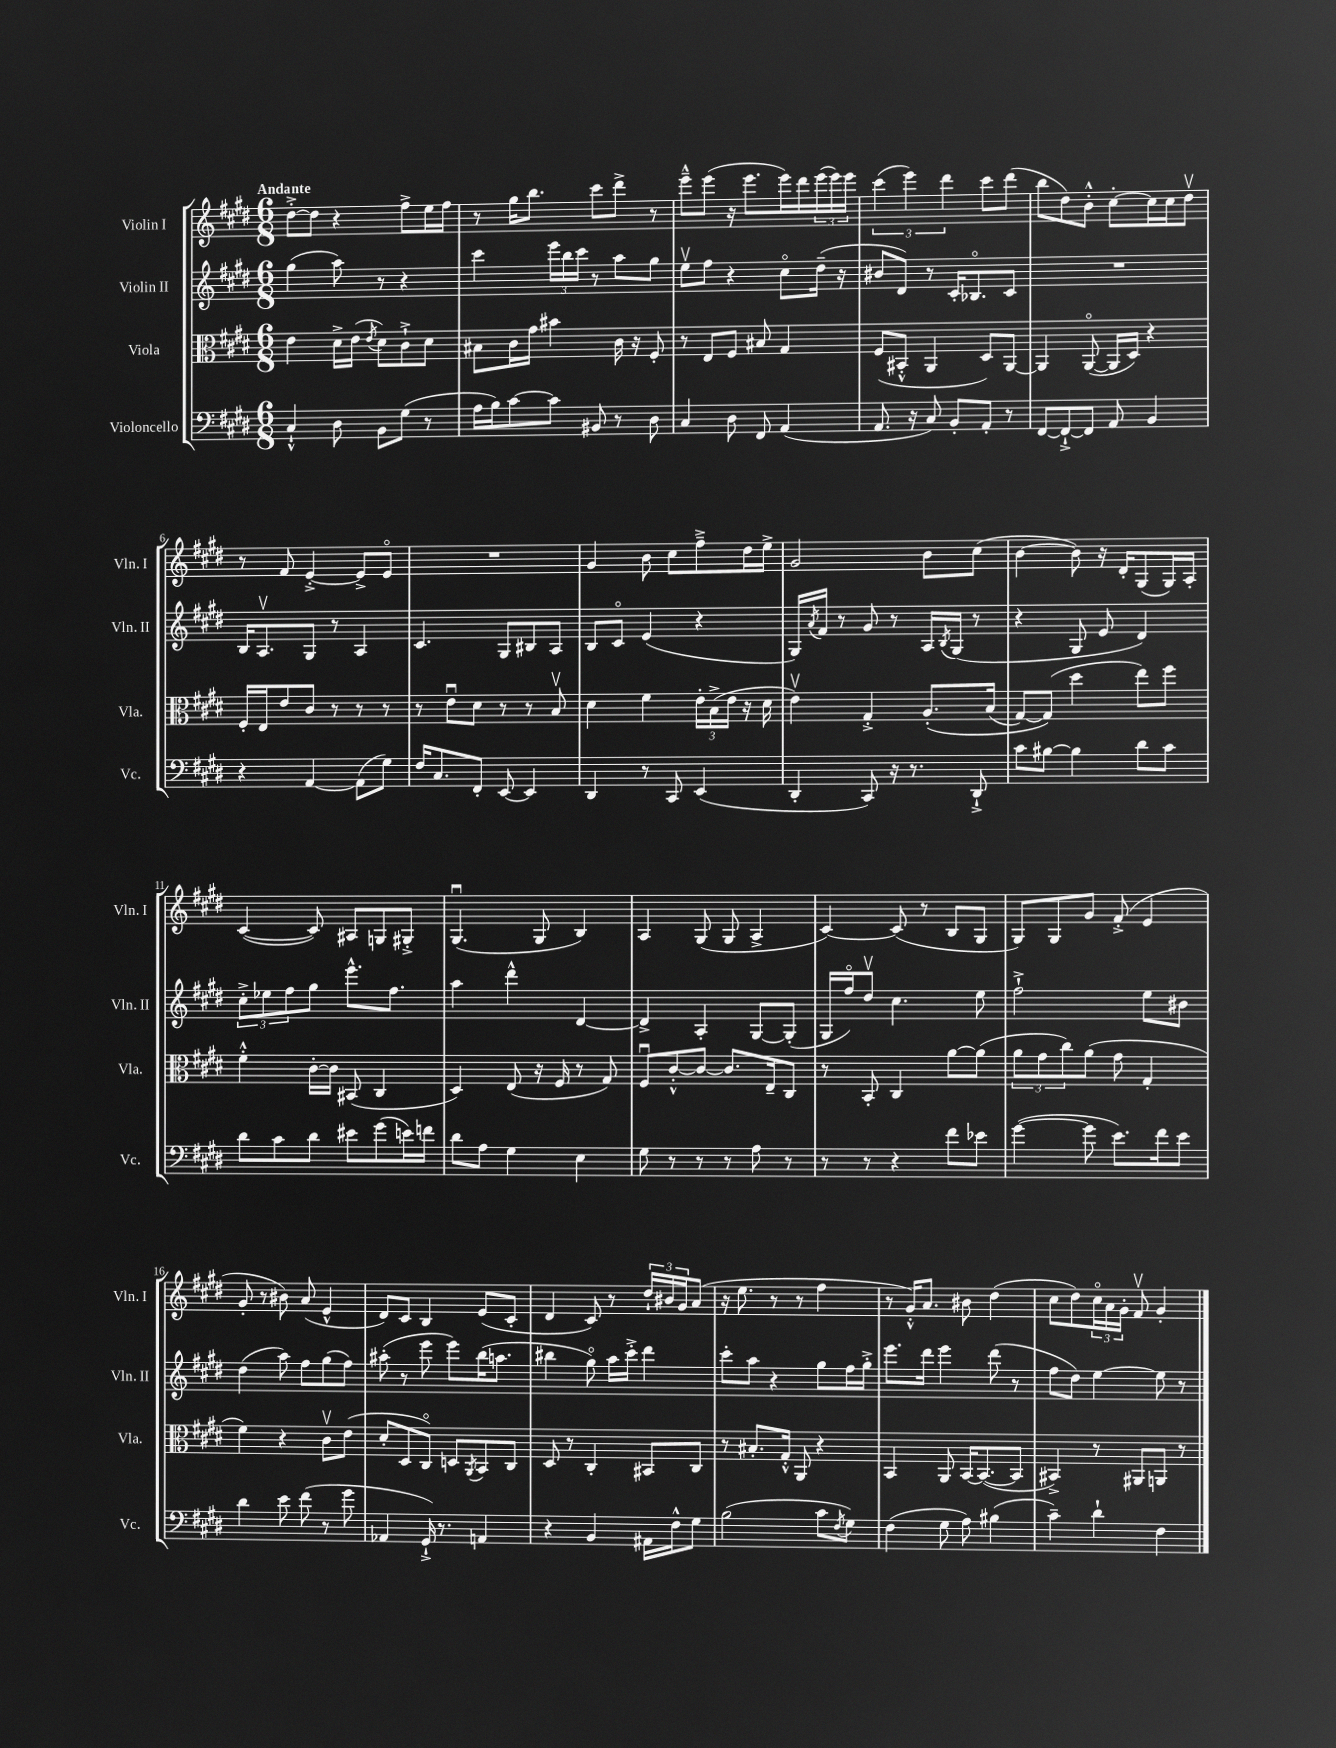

**kern	**kern	**kern	**kern
*staff4	*staff3	*staff2	*staff1
*clefF4	*clefC3	*clefG2	*clefG2
*k[f#c#g#d#]	*k[f#c#g#d#]	*k[f#c#g#d#]	*k[f#c#g#d#]
*M6/8	*M6/8	*M6/8	*M6/8
4C#`^^	4e	(4gg#	[8dd#'^
.	.	.	8dd#]
8D#	16d#^	8aa)	4r
.	(16e	.	.
.	8qe	.	.
8BB	8d#)	8r	.
(8G#	8c#`^	4r	8ff#^
8r	8d#	.	16ee
.	.	.	16ff#
=	=	=	=
16A	8B#	4ccc#	8r
16B)	.	.	.
[8c#	16c#	.	16gg#
.	16g#	.	8.bb
8c#]	4b#	24eee	.
.	.	24bb	.
.	.	24ccc#	.
8BB#	.	8r	8ccc#
8r	16c#	8aa	8ddd#^
.	16r	.	.
8D#	8F#'	8gg#	8r
=	=	=	=
4C#	8r	8eev	8eee~^^
.	8E	8ff#	(8eee
8D#	8F#	4r	16r
.	.	.	8.eee
8FF#	8B#	.	.
(4AA	4G#	8cc#o	16eee)
.	.	.	16ddd#
.	.	(16dd#~	(24eee
.	.	.	24eee)
.	.	16r	.
.	.	.	24eee
=	=	=	=
8.AA	(8F#	8b#	(6ccc#
.	8BB#'^^	8d#)	.
.	.	.	6eee)
16r	.	.	.
8C#)	4AA	8r	.
.	.	.	6ddd#
8BB'	.	16c#'	.
.	.	8.B-o	.
8AA'	8D#)	.	8ccc#
8r	[8AA	8c#	(8ddd#
=	=	=	=
[8FF#	4AA]	2.r	8bb
8FF#`^_	.	.	8dd#)
8FF#]	([8AAo	.	8b'^^
8AA	16AA]	.	[8cc#'
.	16D#)	.	.
4BB	4r	.	16cc#]
.	.	.	16cc#
.	.	.	8dd#v
=	=	=	=
4r	16F#'	16B	8r
.	16E	8.Av	.
.	8e	.	8f#
[4AA	8c#	8G#	[4e'^
.	8r	8r	.
(8AA]	8r	4A	8e^]
8G#)	8r	.	8eo
=	=	=	=
16F#	8r	4.c#	2.r
8.C#	.	.	.
.	8eu	.	.
8FF#'	8d#	.	.
[8EE	8r	8G#	.
4EE]	8r	8B#	.
.	8Bv	8A	.
=	=	=	=
4DD#	4d#	8B	4g#
.	.	8c#o	.
8r	4f#	(4e	8b
8CC#	.	.	8cc#
(4EE	24e'	4r	8ff#~^
.	(24B^	.	.
.	24e	.	.
.	16r	.	16dd#
.	16d#	.	16ee^
=	=	=	=
4DD#'	4ev)	16G#)	2g#
.	.	8qa	.
.	.	16f#	.
.	.	8r	.
8CC#)	4G#'^	8g#	.
16r	.	8r	.
8.r	.	.	.
.	&(8.A'	16A	8b
.	.	8qB	.
.	.	(16G#	.
8DD#`^	.	8r	(8cc#
.	(16B	.	.
=	=	=	=
8c#	[8G#)	4r	[4b
[8B#	(8G#]&)	.	.
4B#]	4dd#	8G#	8b])
.	.	8e	16r
.	.	.	16d#'
8d#	8ee)	4d#)	(8G#
8c#	8ff#	.	16G#)
.	.	.	16A'
=	=	=	=
8d#	4f#'^^	12cc#'^	([4c#
.	.	12ee-	.
8c#	.	.	.
.	.	12ff#	.
8d#	[16c#'	8gg#	8c#])
.	16c#]	.	.
8e#	(8BB#	8.eee^^	8A#
(8g#	4C#	.	8G
.	.	8.ff#	.
16e)	.	.	8G#'^
16f	.	.	.
=	=	=	=
8d#	4D#)	4aa	(4.G#u
8A	.	.	.
4G#	(8E	4ddd#^^	.
.	16r	.	8G#
.	16F#	.	.
4E	8r	[4d#	4B)
.	8G#)	.	.
=	=	=	=
8G#	8F#u	4d#^]	4A
8r	[8c#'^^	.	.
8r	8c#_	4A'	(8G#
8r	8.c#]	.	8G#
8A	.	[8G#	4A^
.	16E~	.	.
8r	8C#	(8G#']	.
=	=	=	=
8r	8r	16G#	[4c#)
.	.	16ff#o)	.
8r	8BB'	8dd#v	.
4r	4C#	4.cc#	(8c#]
.	.	.	8r
8f#	[8a	.	8B
8e-	(8a]	8ee	8G#
=	=	=	=
([4g#	12a	2ff#`^	8G#)
.	12g#	.	.
.	.	.	8G#
.	12cc#)	.	.
8g#]	(8a	.	8g#
8.e)	8g#	.	(8f#'^
.	4G#'	8ee	4e
16f#	.	.	.
8e	.	8b#	.
=	=	=	=
4d#	4f#)	(4dd#	8g#'
.	.	.	8r
8e	4r	8aa)	8b#)
(8f#	.	8ff#	(8a
8r	8c#v	(8gg#	4e^^
8g#	(8e	8ff#)	.
=	=	=	=
4AA-	8d#'	(8aa#'	8d#)
.	8D#	8r	8c#
16GG#`^)	8C#o)	8eee	4B
8.r	.	.	.
.	8D	8eee)	.
.	8qAA	.	.
4AA	8BB	(16bb	(8e
.	.	8.aa	.
.	8C#	.	8c#'
=	=	=	=
4r	8D#	4bb#	4d#
.	8r	.	.
4BB	4C#'	8gg#o)	8c#)
.	.	16aa	8r
.	.	16ccc#'^	.
16AA#	8BB#	4ddd#	24dd#`
.	.	.	24b#
16F#^^	.	.	.
.	.	.	24g#
8G#	8C#	.	(8a
=	=	=	=
(2B	8r	8ccc#'	16r
.	.	.	8.ee
.	8.B#'	8aa	.
.	.	4r	8r
.	16G#'^^	.	.
.	8AA	.	8r
8c#	4r	8gg#	4ff#
8qF#	.	.	.
8G#)	.	16ff#	.
.	.	16gg#'^	.
=	=	=	=
(4F#	4BB	8.eee	8r
.	.	.	16g#'^^)
.	.	16ddd#	8.a
8G#	8AA	4eee	.
8A)	[16BB	.	8b#
.	(8.BB_	.	.
(4B#	.	(8ddd#	(4dd#
.	8BB]	8r	.
=	=	=	=
4c#~)	4BB#^)	8ff#	8cc#
.	.	8dd#)	8dd#)
4d#`	8r	[4ee	24cc#o
.	.	.	24a
.	.	.	24g#'
.	8AA#	.	8f#v
4F#	8AA	8ee]	4g#'
.	8r	8r	.
==	==	==	==
*-	*-	*-	*-
